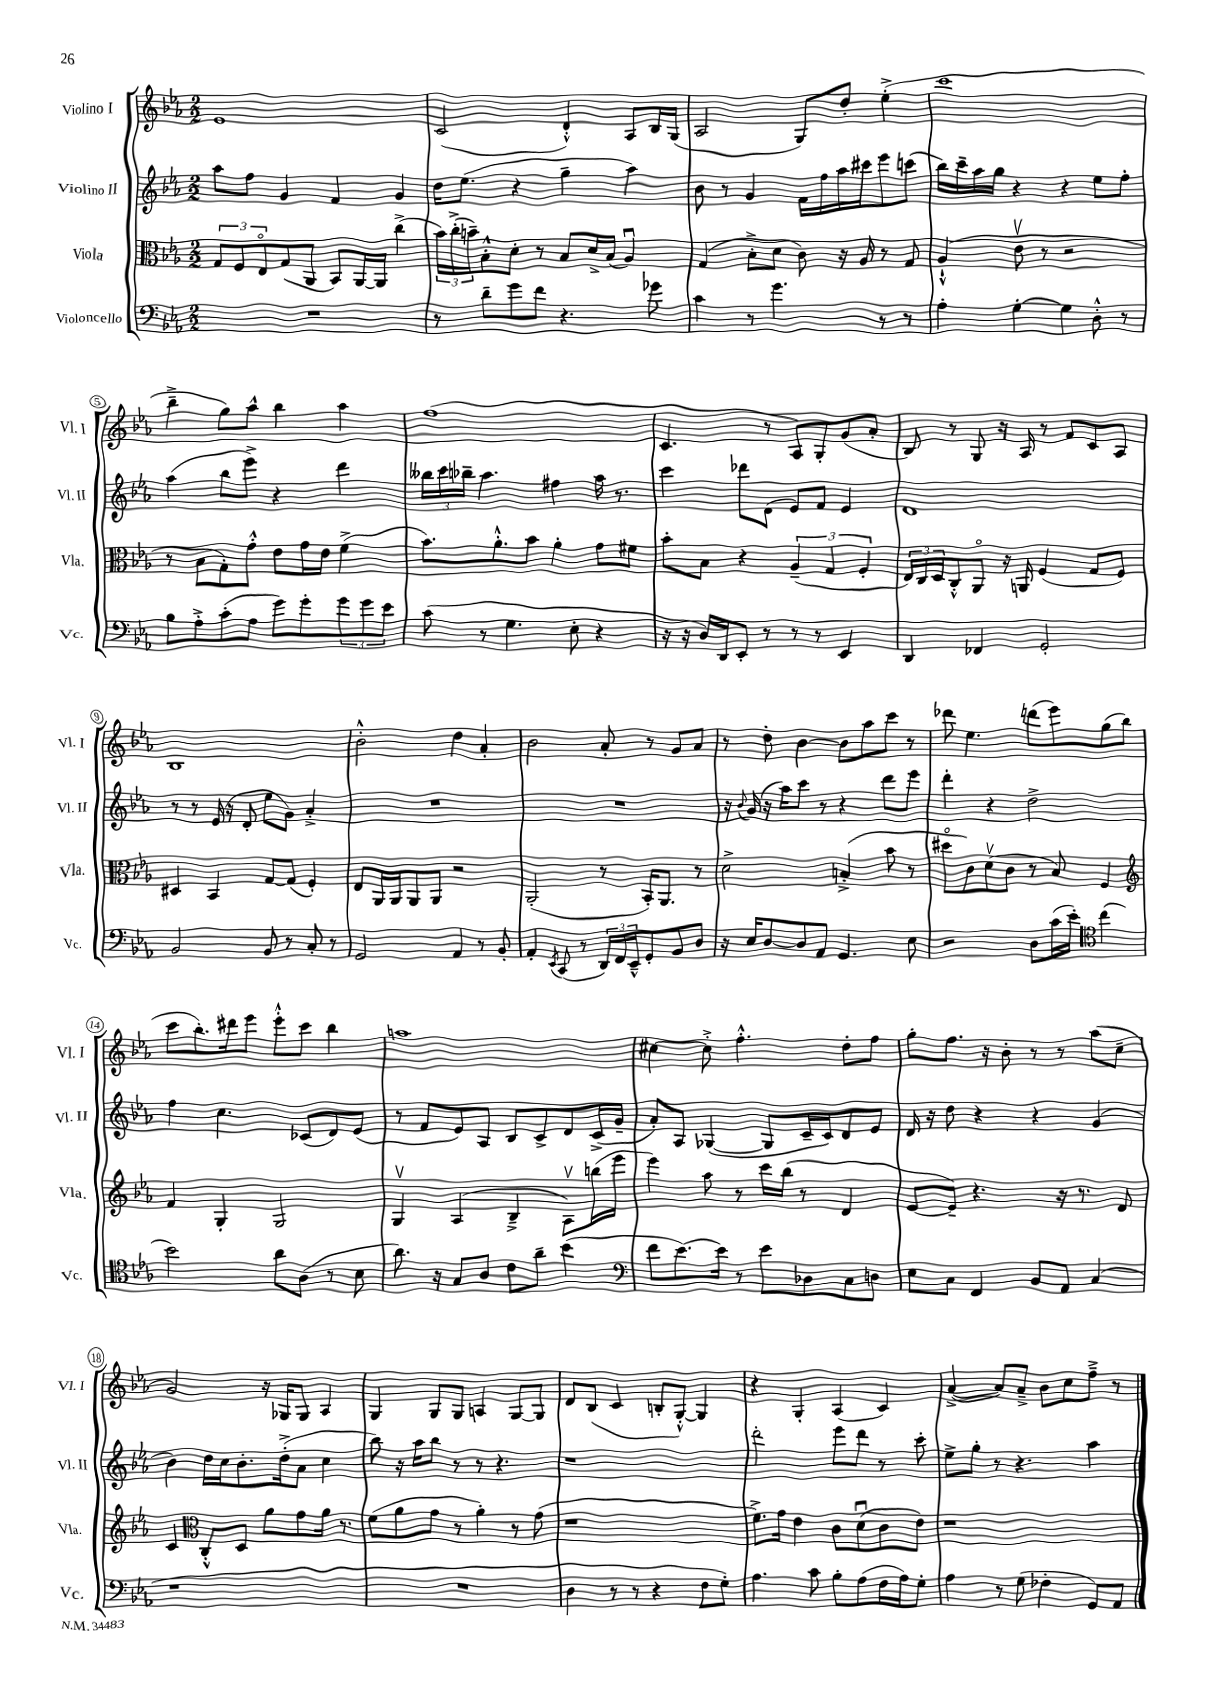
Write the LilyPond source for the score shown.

<<
\new StaffGroup <<
\new Staff = "s0" \with { instrumentName = "Violino I" shortInstrumentName = "Vl. I" } {
    \clef treble \key ees \major \numericTimeSignature \time 2/2
    ees'1 |
    c'2( d'4-.-^) aes8 bes16 g16( |
    aes2 g8) d''8-. ees''4-.->( |
    c'''1 |
    bes''4---> g''8) aes''8-^ bes''4 aes''4 |
    f''1( |
    c'4. r8 aes8) g8-. g'8( aes'8-. |
    bes8) r8 g8 r16 aes16 r8 f'8 c'8 aes8 |
    bes1 |
    bes'2-.-^ d''4 aes'4-. |
    bes'2 aes'8-. r8 g'8 aes'8 |
    r8 d''8-. bes'4~ bes'8 aes''8 c'''8 r8 |
    des'''8 ees''4. d'''8( ees'''8) g''8( bes''8 |
    c'''8 bes''8.-.) dis'''16 ees'''8 ees'''8-.-^ c'''8 bes''4 |
    a''1 |
    cis''4~ cis''8-.-> f''4.-.-^ d''8-. f''8 |
    g''8-. f''8. r16 bes'8-. r8 r8 aes''8( c''8-- |
    g'2) r16 ges16 ges8 aes4 |
    g4 g8 g8 a4 g8~ g8 |
    d'8 bes8( c'4 b8-. g8~-.-^) g4 |
    r4 g4-. aes4( c'4) |
    aes'4~->( aes'8) aes'8---> bes'8 c''8 f''8---> r8 \bar "|." |
}
\new Staff = "s1" \with { instrumentName = "Violino II" shortInstrumentName = "Vl. II" } {
    \clef treble \key ees \major \numericTimeSignature \time 2/2
    aes''8 f''8 g'4 f'4 g'4 |
    d''16 ees''8.( r4 g''4-- aes''4) |
    bes'8 r8 g'4 f'16 f''16 aes''16 cis'''16 ees'''8 c'''8( |
    bes''16) c'''16-- aes''16 g''16 r4 r4 ees''8 f''8-. |
    aes''4( bes''8 ees'''8->) r4 d'''4 |
    \tuplet 3/2 { beses''16 c'''16 bes''16-- } aes''4. fis''4 aes''16 r8. |
    c'''4 des'''8 d'8( ees'8) f'8 ees'4 |
    d'1 |
    r8 r8 ees'16( r16 d'8-. ees''8 g'8) aes'4-.-> |
    R1 |
    R1 |
    r16 \appoggiatura { bes'8 } g'16( r16 aes''16) c'''8 r8 r4 d'''8 ees'''8 |
    d'''4-. r4 d''2-> |
    f''4 c''4. ces'8( d'8) ees'8( |
    r8 f'8 ees'8) aes8 bes8 c'8-> d'8 c'16->( g'16-- |
    aes'8-.) aes8 ges4~( ges8 c'16-- c'16) d'8 ees'8 |
    d'16 r16 d''8 r4 r4 g'4( |
    bes'4) d''16 c''16 bes'8.-. d''16-.->( aes'8 c''4 |
    bes''8) r16 aes''16 bes''8 r8 r8 r4. |
    r1 |
    d'''2-. ees'''8 d'''8 r8 c'''8-. |
    ees''8-> g''8-. r8 r4. aes''4 \bar "|." |
}
\new Staff = "s2" \with { instrumentName = "Viola" shortInstrumentName = "Vla." } {
    \clef alto \key ees \major \numericTimeSignature \time 2/2
    \tuplet 3/2 { g8 f8 ees8\flageolet } g8( aes,8 bes,8) aes,16~ aes,16 c''4->( |
    \tuplet 3/2 { bes'16) c''16-.->( b'16--) } bes8-.-^ d'8-. r8 bes8 d'16-> bes16( aes4\downbow) |
    g4( bes8-.-> d'8 c'8) r16 aes16 r8 g8 |
    aes4-!-^( ees'8\upbow r8 r2 |
    r8 bes8 g8-.) g'8-.-^ ees'8 g'16 ees'16 f'4->( |
    bes'8.) aes'8.-.-^ bes'8 aes'4-. g'8 fis'8 |
    bes'8-. bes8 r4 \tuplet 3/2 { aes4--( g4 f4-. } |
    \tuplet 3/2 { ees16) c16 d16 } c8-.-^ aes,8\flageolet r16 a,16 f4( g8 f8) |
    dis4 bes,4 g8~ g8( f4-.) |
    ees8 aes,16 aes,16 aes,8 aes,8 r2 |
    aes,2-.( r8 bes,16-.) aes,8. r8 |
    d'2-> b4-.->( bes'8 r8 |
    dis''8\flageolet c'8) d'8\upbow( c'8 r8 bes8) f4 |
    \clef treble f'4 g4-. g2 |
    g4\upbow aes4( bes4---> aes8\upbow) b''16( ees'''16 |
    ees'''4) aes''8 r8 c'''16 bes''16( r8 d'4 |
    ees'8~ ees'8--) r4. r16 r8. d'8 |
    c'4 \clef alto c8-.-^ d8 aes'8 g'8 aes'16 r8. |
    f'8( aes'8 g'8 r8 aes'4-.) r8 g'8( |
    r1 |
    f'8.->) g'16 ees'4 c'8 d'8\downbow( c'8 ees'8) |
    r1 \bar "|." |
}
\new Staff = "s3" \with { instrumentName = "Violoncello" shortInstrumentName = "Vc." } {
    \clef bass \key ees \major \numericTimeSignature \time 2/2
    R1 |
    r8 d'8-- g'8 f'8 r4. ges'8 |
    c'4 r8 g'4. r8 r8 |
    aes4-. g4~-. g4 d8-.-^ r8 |
    bes8 aes8-.-> c'8-.( aes8 g'8) g'8-. \tuplet 3/2 { g'8 g'8 ees'8 } |
    c'8( r8 g4. ees8-. r4 |
    r16 r16 d16) d,16 ees,8-. r8 r8 r8 ees,4 |
    d,4 fes,4 g,2-. |
    bes,2 bes,8 r8 c8-. r8 |
    g,2 aes,4 r8 bes,8-. |
    aes,4-. \acciaccatura { ees,8 } c,8( r8 \tuplet 3/2 { d,16) f,16 ees,16---^ } g,8-. bes,8 d8 |
    r16 ees16 d8~ d8 aes,8 g,4. ees8 |
    r2 d8 c'16( ees'16-.) \clef tenor c''4( |
    bes'2) aes'8 aes8( r8 bes8 |
    aes'8.) r16 g8 aes8 c'8 aes'8-- bes'4( |
    \clef bass f'8 ees'8.~) ees'16 r8 ees'8 des8 c8 d8 |
    ees8 c8 f,4 bes,8 aes,8 c4( |
    r1 |
    R1 |
    d4 r8 r8 r4 f8 g8-.) |
    aes4. c'8 bes8-. aes8( f16 aes16) g8-. |
    aes4 r8 g8( fes4-. g,8) aes,8 \bar "|." |
}
>>
>>
\layout { \context { \Score \override BarNumber.stencil = #(make-stencil-circler 0.1 0.3 ly:text-interface::print) } }
